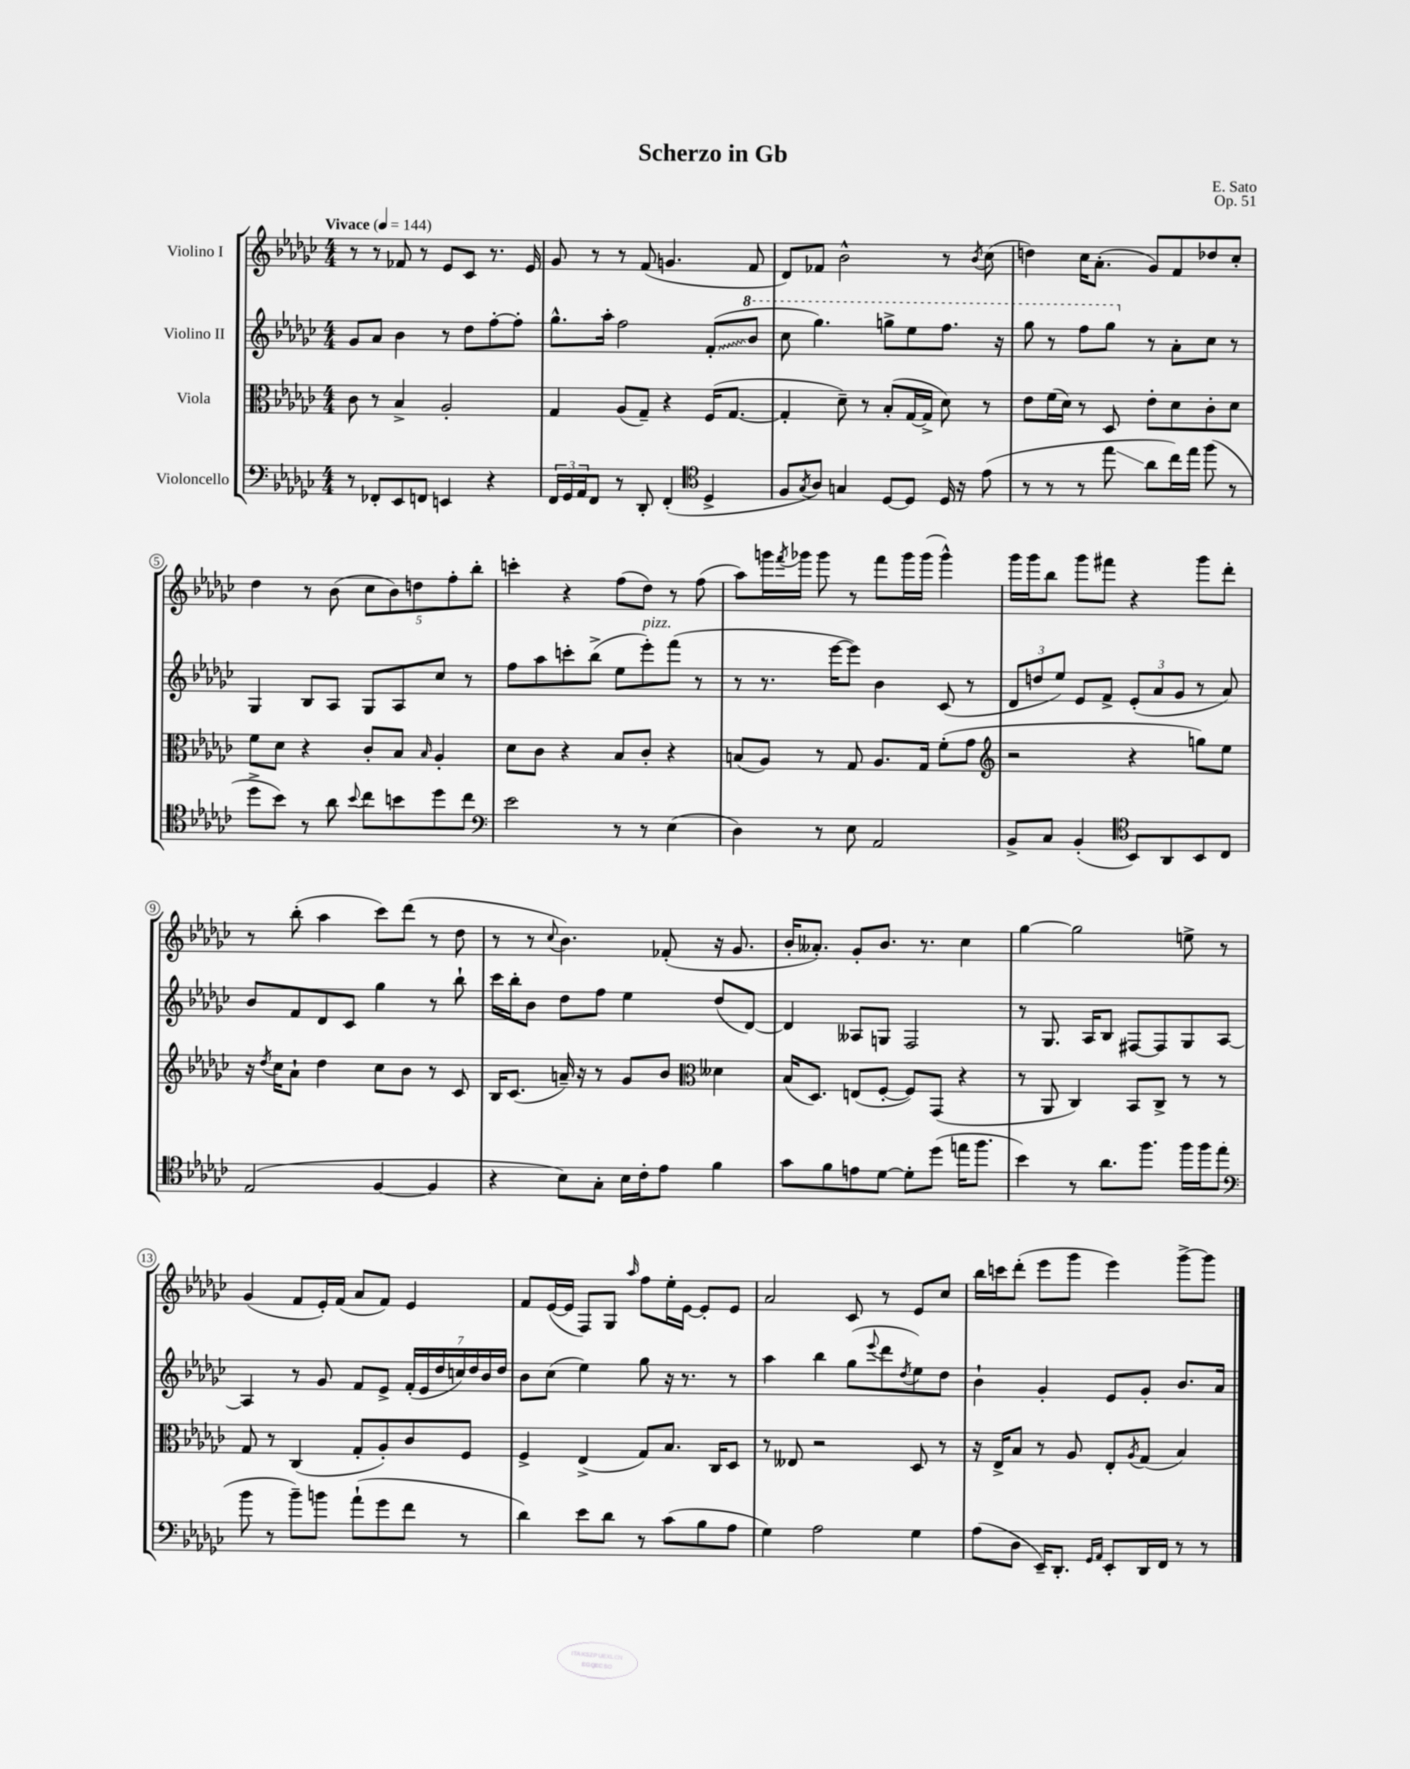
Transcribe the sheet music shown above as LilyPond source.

\header { title = "Scherzo in Gb" composer = "E. Sato" opus = "Op. 51" }
<<
\new StaffGroup <<
\new Staff = "s0" \with { instrumentName = "Violino I" } {
    \clef treble \key ges \major \numericTimeSignature \time 4/4 \tempo "Vivace" 4 = 144
    r8 r8 fes'8 r8 ees'8 ces'8 r8. ees'16 |
    ges'8 r8 r8 f'8( g'4. f'8 |
    des'8) fes'8 bes'2-^ r8 \acciaccatura { bes'8 } ces''8( |
    d''4) ces''16 aes'8.-.( ges'8) f'8 des''8 ces''8-. |
    des''4 r8 bes'8( \tuplet 5/4 { ces''8 bes'8) d''8 f''8-. bes''8-. } |
    c'''4-. r4 f''8( des''8) r8 f''8( |
    aes''8) g'''16 \acciaccatura { f'''8 } ges'''16 ges'''8 r8 f'''8 ges'''16 ges'''16( ges'''4-^) |
    ges'''16 ges'''16 bes''8 ges'''8 fis'''8 r4 ges'''8 des'''8-. |
    r8 bes''8-.( aes''4 ces'''8) des'''8( r8 des''8 |
    r8 r8 \appoggiatura { ces''8 } bes'4.) fes'8-.( r16 ges'8. |
    bes'16-. aeses'8.-.) ges'8-. bes'8. r8. ces''4 |
    ges''4~ ges''2 e''8-> r8 |
    ges'4( f'8 ees'16-.) f'16( aes'8 f'8) ees'4 |
    f'8 ees'16~( ees'16 f8) ges8 \grace { aes''16 } f''8 ees''16-. ees'16~ ees'8-. ees'8 |
    aes'2 ces'8 r8 ees'8 ces''8 |
    bes''16 c'''16 des'''8-.( ees'''8 ges'''8 ees'''4) ges'''8~-> ges'''8 \bar "|." |
}
\new Staff = "s1" \with { instrumentName = "Violino II" } {
    \clef treble \key ges \major \numericTimeSignature \time 4/4
    ges'8 aes'8 bes'4 r8 des''8 f''8~-. f''8-. |
    ges''8.-^ aes''16-. f''2 \once \override Glissando.style = #'zigzag f'8-.\glissando( \ottava #1 bes''8 |
    ces'''8 ges'''4.) g'''8-> ees'''8 f'''8. r16 |
    ges'''8 r8 f'''8 ges'''8 \ottava #0 r8 aes'8-. ces''8 r8 |
    ges4 bes8 aes8 ges8 aes8 ces''8 r8 |
    f''8 aes''8 c'''8-. bes''8->( ees''8 ees'''8-.^\markup { \italic "pizz." }) f'''8( r8 |
    r8 r8. ees'''16~ ees'''8) bes'4 ces'8( r8 |
    \tuplet 3/2 { des'8 d''8 ees''8) } ees'8 f'8-> \tuplet 3/2 { ees'8-.( aes'8 ges'8 } r8 aes'8) |
    bes'8 f'8 des'8 ces'8 ges''4 r8 bes''8-! |
    ces'''16 bes''16-. bes'8 des''8 f''8 ees''4 des''8( des'8~) |
    des'4 aeses8 g8 f2 |
    r8 ges8. aes16 bes8 fis8~ fis8 ges8 aes8~ |
    aes4 r8 ges'8 f'8 ees'8-> \tuplet 7/4 { f'16-.( ees'16 des''16 c''16) des''16 bes'16 des''16 } |
    bes'8 ces''8( ees''4) ges''8 r16 r8. r8 |
    aes''4 bes''4 ges''8( \appoggiatura { ees'''8 } des'''8 \acciaccatura { des''8 } ees''8) des''8 |
    bes'4-! ges'4-. ees'8 ges'8-. bes'8. aes'16 \bar "|." |
}
\new Staff = "s2" \with { instrumentName = "Viola" } {
    \clef alto \key ges \major \numericTimeSignature \time 4/4
    ces'8 r8 bes4-> aes2-. |
    ges4 aes8( ges8--) r4 f16( ges8.~ |
    ges4-. des'8--) r8 bes8-.( ges16~ ges16-> des'8) r8 |
    ees'8 f'16( des'16) r8 des8 ees'8-. des'8 ces'8-. des'8 |
    f'8 des'8 r4 ces'8-. bes8 \grace { bes16 } aes4-. |
    des'8 ces'8 r4 bes8 ces'8-. r4 |
    b8( aes8) r8 ges8 aes8. ges16 f'8-.( ges'8 |
    \clef treble r2 r4 g''8) ees''8 |
    r16 \acciaccatura { des''8 } ces''16 aes'8-! des''4 ces''8 bes'8 r8 ces'8 |
    bes16 ces'8.( a'16--) r16 r8 ges'8 bes'8 \clef alto deses'4 |
    bes16( des8.) e8( f8~-. f8) ges,8( r4 |
    r8 aes,8 ces4) bes,8 ces8-> r8 r8 |
    ges8 r8 ces4( ges8-. aes8-.) ces'8 f8 |
    f4-> ees4->( ges8) bes8. ces16 des8 |
    r8 eeses8 r2 des8 r8 |
    r16 ees16-> bes8 r8 aes8 ees8-. \acciaccatura { aes8 } ges8( bes4) \bar "|." |
}
\new Staff = "s3" \with { instrumentName = "Violoncello" } {
    \clef bass \key ges \major \numericTimeSignature \time 4/4
    r8 fes,8-. ees,8 f,8 e,4 r4 |
    \tuplet 3/2 { f,16 ges,16 aes,16 } f,8 r8 des,8-. f,4-.( \clef tenor des4-> |
    f8 \acciaccatura { ges8 } aes8) g4 des8~ des8 des16 r16 ees'8( |
    r8 r8 r8 ees''8\glissando aes'8 ces''16) ees''16 f''8( r8 |
    des''8-> bes'8) r8 aes'8 \appoggiatura { bes'8 } ces''8 b'8 des''8 ces''8 |
    \clef bass ees'2 r8 r8 ees4( |
    des4) r8 ees8 aes,2 |
    bes,8-> ces8 bes,4-.( \clef tenor bes,8) aes,8 bes,8 ces8 |
    ees2( f4~ f4 |
    r4 bes8) ges8-. bes16 ces'16-. ees'8 f'4 |
    ges'8 f'8 e'8 des'8~ des'8-. des''8( e''16 f''8. |
    bes'4) r8 aes'8. f''8. f''16 f''16 ees''8( |
    \clef bass bes'8 r8 bes'8--) b'8 aes'8-!( ges'8 f'8 r8 |
    des'4) ees'8 des'8 r8 ces'8( bes8 aes8 |
    ges4) aes2 ges4 |
    aes8( des8 ees,16--) des,8.-. \grace { ges,16 aes,16 } ees,8-. des,16 f,16 r8 r8 \bar "|." |
}
>>
>>
\layout { \context { \Score \override BarNumber.stencil = #(make-stencil-circler 0.1 0.3 ly:text-interface::print) } }
